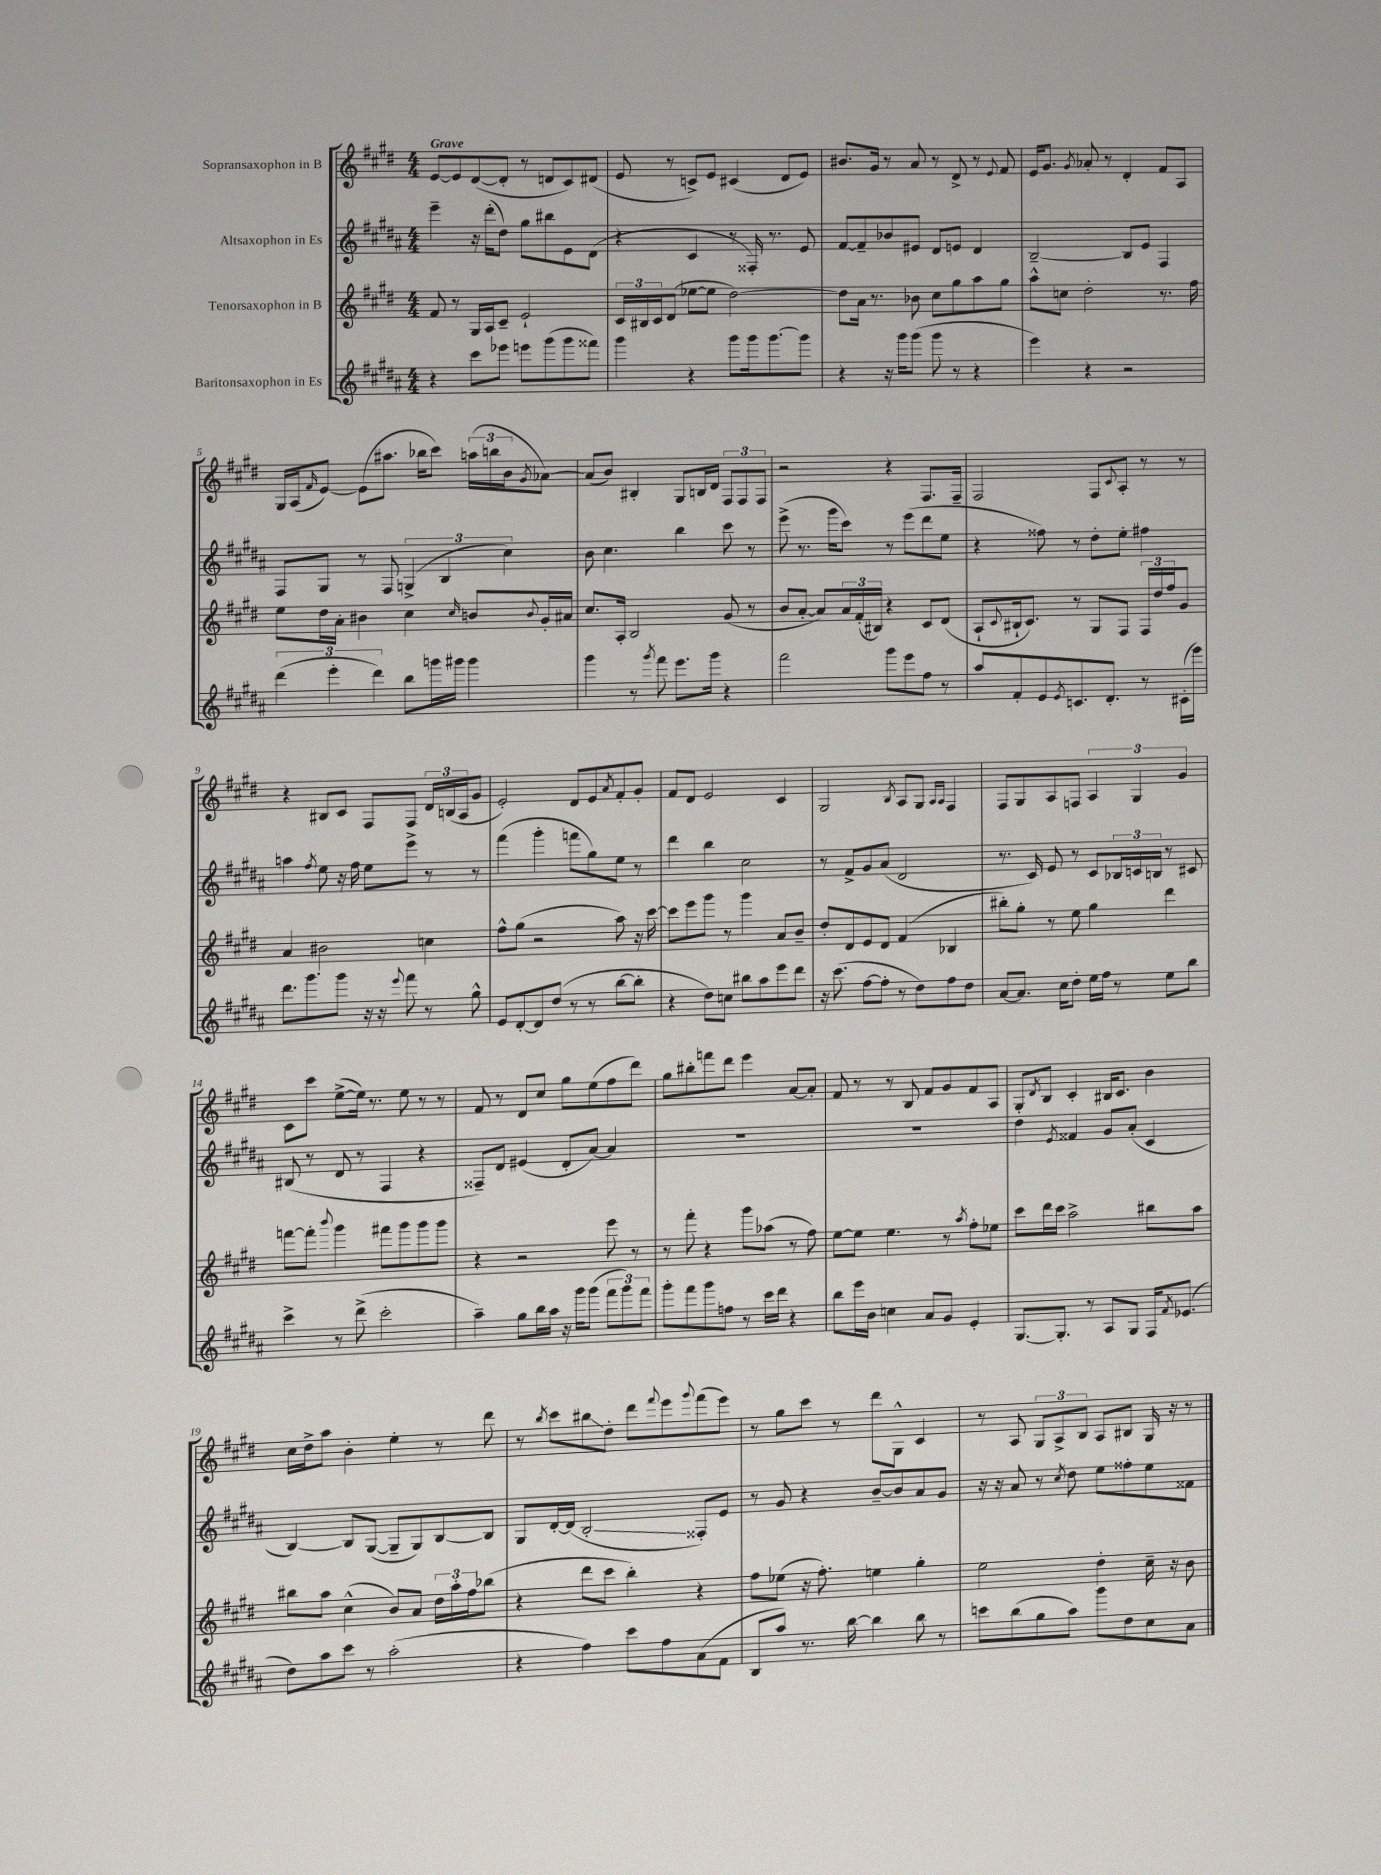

**kern	**kern	**kern	**kern
*staff4	*staff3	*staff2	*staff1
*clefG2	*clefG2	*clefG2	*clefG2
*k[f#c#g#d#a#]	*k[f#c#g#d#]	*k[f#c#g#d#a#]	*k[f#c#g#d#]
*M4/4	*M4/4	*M4/4	*M4/4
4r	8f#/	4eee~\	[8e/L
.	8r	.	8e/]
8ccc#\L	16G#/LL	16r	([8d#/
.	16A/J	(16ddd#'\LK	.
8eee-\J	8c#~/J	8dd#\J)	8d#'/]J
8eee\L	2e`/	8gg#\L	8r
(8ggg#\	.	8bb#\	8d/L
8ggg#\	.	8e\	8c#/)
8fff##\J)	.	(8d#\J	(8d#/J
=	=	=	=
4ggg#\	24c#/LL	4r	8e/
.	24B#/	.	.
.	24c#/J	.	.
.	(8d#/J	.	8r
4r	[8ee-\L	4c#/	8c^/L)
.	8ee-\]J	.	8e/J
8ggg#\L	[2dd#\)	8r	(4c#/
16ggg#\k	.	16F##'/)	.
[8.ggg#\	.	8.r	.
.	.	.	8d#/L
8ggg#\]J	.	8e/	8e/J)
=	=	=	=
4r	8dd#\]L	[8f#/L	8.b#/L
.	16a\Jk	8f#~/]	.
.	8.r	.	16g#/Jk
16r	.	8b-/	8r
16ggg#\LK	.	.	.
(8ggg#\J	8b-\	8e#/J	8a/
8ggg#\	8cc#\L	8d#/L	8r
8r	8gg#\	8e/J	8d#^/
4r	8aa\	4d#/	8r
.	.	.	8qqe/
.	8gg#\J	.	8f#/
=	=	=	=
4eee\)	8aa^^\L	[2B~/	16e/LK
.	.	.	8.g#/J
.	8cc\J	.	.
.	.	.	8qg#/
4r	2dd#'\	.	8a-'/
.	.	.	8r
2r	.	8B/]L	4d#'/
.	.	8e/J	.
.	8.r	4F#/	8f#/L
.	.	.	8A/J
.	16ff#\	.	.
=	=	=	=
(6ddd#\	8ee\L	8F#/L	16G#/LL
.	.	.	(16A/J
.	.	.	16qqf#/
.	16dd#\L	8G#/J	[8e/J)
6eee'\	.	.	.
.	16a'\JJ	.	.
.	4b#\	8r	(8e\]L
6ddd#\)	.	.	.
.	.	8F#/	8.aa#\J
8bb\L	4cc#\	(6G^/	.
.	.	.	16bb-\LK
16ggg\L	.	.	8ccc#\J)
.	.	6B/	.
16ggg#\JJ	.	.	.
.	16qqcc#/	.	.
4ggg#\	8b/L	.	(24aa\LL
.	.	.	24bb\
.	.	6cc#\)	24b\J
.	8qqb/	.	8qg#/
.	16g#'/L	.	[8a-\J)
.	16a#/JJ	.	.
=	=	=	=
4ggg#\	8.cc#/L	8b\	(8a-/]L
.	.	4.cc#\	8b/J)
.	16A'/Jk	.	.
8r	2B/	.	4B#'/
8qggg#/	.	.	.
8fff#\	.	.	.
8.eee\L	.	4bb\	8G#/L
.	.	.	16B/L
16ggg#\Jk	.	.	16d#/JJ
4r	(8g#/	8ccc#\	12F#/L
.	.	.	12F#/
.	8r	8r	.
.	.	.	12F#/J
=	=	=	=
2fff#\	8b/L	(8eee^\	2r
.	[8a'/J	8.r	.
.	8a/]L)	.	.
.	.	16ggg#\LK	.
.	24a/L	8ccc#\J)	.
.	(24f#'/	.	.
.	24B#/JJ)	.	.
8ggg#\L	4r	8r	4r
8eee\	.	(8eee\L	.
8ff#\J	8c#/L	8ddd#\	8.F#/L
8r	(8d#/J	8ee\J	.
.	.	.	16F#~/Jk
=	=	=	=
8aa#/L	8A`/L	4r	2F#/
.	8qqc#/	.	.
8f#'/	16B#`/k	.	.
.	8.c#/J)	.	.
8e/	.	8ff##\)	.
8qe/	.	.	.
8.c/	8r	8r	.
.	8G#/L	8dd#'\L	8F#/L
8.d#'/J	.	.	.
.	.	.	8qqc#/
.	8F#/J	8ee'\J	8A'/J
8r	24F#/LL	4ff#\	8r
.	24dd#/	.	.
.	24ff#/J	.	.
(16c#'\LL	8g#/J	.	8r
16eee\JJ)	.	.	.
=	=	=	=
8.ddd#\L	4a/	4aa\	4r
8.ggg#\	.	.	.
.	.	8qff#/	.
.	2b#\	8ee\	8B#/L
8ggg#\J	.	16r	8c#/J
.	.	16ff#\	.
16r	.	8ee\L	8F#/L
16r	.	.	.
8qqeee/	.	.	.
8fff#\	.	8eee^\J	8F#/J
8r	4cc\	8r	24d#/LL
.	.	.	(24B/
.	.	.	24A/J
8gg#^^\	.	8r	8g#/J
=	=	=	=
8e/L	8ff#^^\L	(4fff#\	2e'/)
[8d#'/	(8gg#\J	.	.
8d#/]	2r	4ggg#'\	.
(8dd#/J	.	.	.
8r	.	8fff\L	8d#/L
8r	.	8gg#\)	8e/
.	.	.	8qa/
[8bb\L	8aa\)	8ee\J	8f#'/
8bb'\]J	16r	8r	8g#'/J
.	[16ccc#\	.	.
=	=	=	=
4r	8ccc#\]L	4ddd#\	8f#/L
.	8eee\	.	8d#/J
8dd#\L)	8ggg#\J	4bb\	2e/
8cc\J	8r	.	.
8bb#\L	4ggg#\	2cc#\	.
8aa#\	.	.	.
8eee\	8a/L	.	4c#/
8ddd#\J	8b~/J	.	.
=	=	=	=
16r	8dd#'/L	8r	2G#/
(8.ccc#\	.	.	.
.	8d#/	8f#^/L	.
[8ff#\L	8e/	8g#/	.
8ff#'\]J	8d#/J	(8a#/J	.
.	.	.	8qB/
8r	(4f#/	2d#/	8A/L
8dd#\L)	.	.	8G#/J
.	.	.	16qqA/LL
.	.	.	16qqA/JJ
8ff#\	4B-/	.	4F#/
8dd#\J	.	.	.
=	=	=	=
[8a#/L	8bb#'\L)	8.r	8F#/L
8.a#/]J	8gg#'\J	.	8G#/
.	.	16c#/)	.
.	8r	8e/	8A/
16cc#\LK	.	.	.
8dd#'\J	8ee\	8r	8F/J
16ee\LL	4gg#\	8c#/L	6A/
16ff#\JJ	.	.	.
8r	.	24B-/L	.
.	.	24c/	6G#/
.	.	24B/JJ	.
8ee\L	4ddd#\	8r	.
.	.	.	6g#/
8bb\J	.	8c#/	.
=	=	=	=
4ccc#^\	[8fff\L	(8B#/	8c#\L
.	8fff'\]J	8r	8ccc#\J
.	8qqbbb/	.	.
8r	4ggg#\	8d#/	([8ee^\L
(8ddd#^\	.	8r	16ee\]Jk)
.	.	.	8.r
2ccc#'\	8fff#\L	4F#/	.
.	8ggg#\	.	8ee\
.	8ggg#\	4r	8r
.	8ggg#\J	.	8r
=	=	=	=
4aa#~\)	4r	8F##~/L)	8f#/
.	.	8d#/J	8r
8gg#\L	2r	(4e#/	8d#/L
16bb\L	.	.	8cc#/J
16aa#\JJ	.	.	.
16r	.	8d#'/L	8gg#\L
16ggg#\LK	.	.	.
(8ggg#\J	.	[8a#/J)	(8ee\
12fff#\L	8eee\	4a#/]	8ff#\
12ggg#\)	.	.	.
.	8r	.	8ddd#\J)
12fff#\J	.	.	.
=	=	=	=
8ggg#'\L	8r	1r	8gg#\L
8fff#\	8fff#'\	.	8bb#'\
8ggg#\	4r	.	8fff\
8ff\J	.	.	8ddd#\J
8r	8ggg#\L	.	4eee\
16ccc#\LL	(8aa-\J	.	.
16ddd#\JJ	.	.	.
4r	8r	.	[8a/L
.	8ff#\)	.	8a'/]J
=	=	=	=
8bb\L	[8ee\L	1r	8f#/
16eee\L	8ee\]J	.	8r
16b\JJ	.	.	.
4cc\	4.ee\	.	8r
.	.	.	8B/
8a#/L	.	.	8f#/L
8g#/J	8r	.	8g#/
.	8qaa/	.	.
4e'/	8ff#'\L	.	8f#/
.	8ee-\J	.	8A/J
=	=	=	=
[8.G#/L	8ccc#\L	4dd#\	8G#'/L
.	.	.	8qd#/
.	16ddd#\L	.	8B/J
8.G#'/]J	16ccc#\JJ	.	.
.	.	8qe/	.
.	2aa^\	4f##/	4c#'/
8r	.	.	.
8A#/L	.	8g#/L	16B#/LK
.	.	.	8.c#/J
8G#/J	.	(8a#'/J	.
16F#/LK	8bb#\L	4c#/	4b\
8qf#/	.	.	.
(8.e-/J	.	.	.
.	8aa\J	.	.
=	=	=	=
8dd#\L)	8bb#\L	[4B/)	16cc#\LL
.	.	.	16dd#^\J
8aa#\	8aa\J	.	8aa\J
8ccc#\J	(4cc#^^\	8B/]L	4b'\
8r	.	([8G#/J	.
(2aa#'\	8b/L)	8G#~/]L	4ee'\
.	8a/J	8G#/)	.
.	24dd#\LL	[8B/	8r
.	24aa'\	.	.
.	24ff#\J	.	.
.	(8bb-\J	8B/]J	8ddd#\
=	=	=	=
4r	4r	8G#/L	8r
.	.	.	8qbb/
.	.	[16d#'/L	8ccc#\L
.	.	(16d#/]JJ	.
4ff#\)	8ddd#\L	2B'/	8bb#\
.	8ccc#\J	.	8dd#'\J
8ccc#\L	4bb'\)	.	8ddd#\L
.	.	.	8qqfff#/
8ff#\	.	.	8eee\
.	.	.	8qqggg#/
(8a#\	4r	8F##'/L)	(8fff#\
8f#\J	.	8e/J	8eee\J)
=	=	=	=
8B/L	8ff#\L	8r	8r
8aa#/J)	(8ee-\J	8g#/	8gg#\L
8.r	16r	4r	8ccc#\J
.	8.ff#'\)	.	.
.	.	.	8r
[16bb\	.	.	.
4bb\]	4ee\	[8b~/L	8ddd#\L
.	.	8b/]	8G#^^\J
8bb\	4gg#'\	8a#/	4c#/
8r	.	8g#/J	.
=	=	=	=
8ccc\L	2ee\	16r	8r
.	.	16r	.
(8bb\	.	8a#/	8A/
8gg#\	.	8r	12G#/L
.	.	.	12A^/
.	.	8qcc#/	.
8aa#\J)	.	8dd#\	.
.	.	.	12B/J
8ggg#\L	4dd#'\	8ee\L	8A/L
8dd#\	.	8ff##'\	8B#/J
8cc#\	16cc#~\	8ee\	16G#/
.	16r	.	16r
8a#\J	8b\	8f##\J	8r
==	==	==	==
*-	*-	*-	*-
